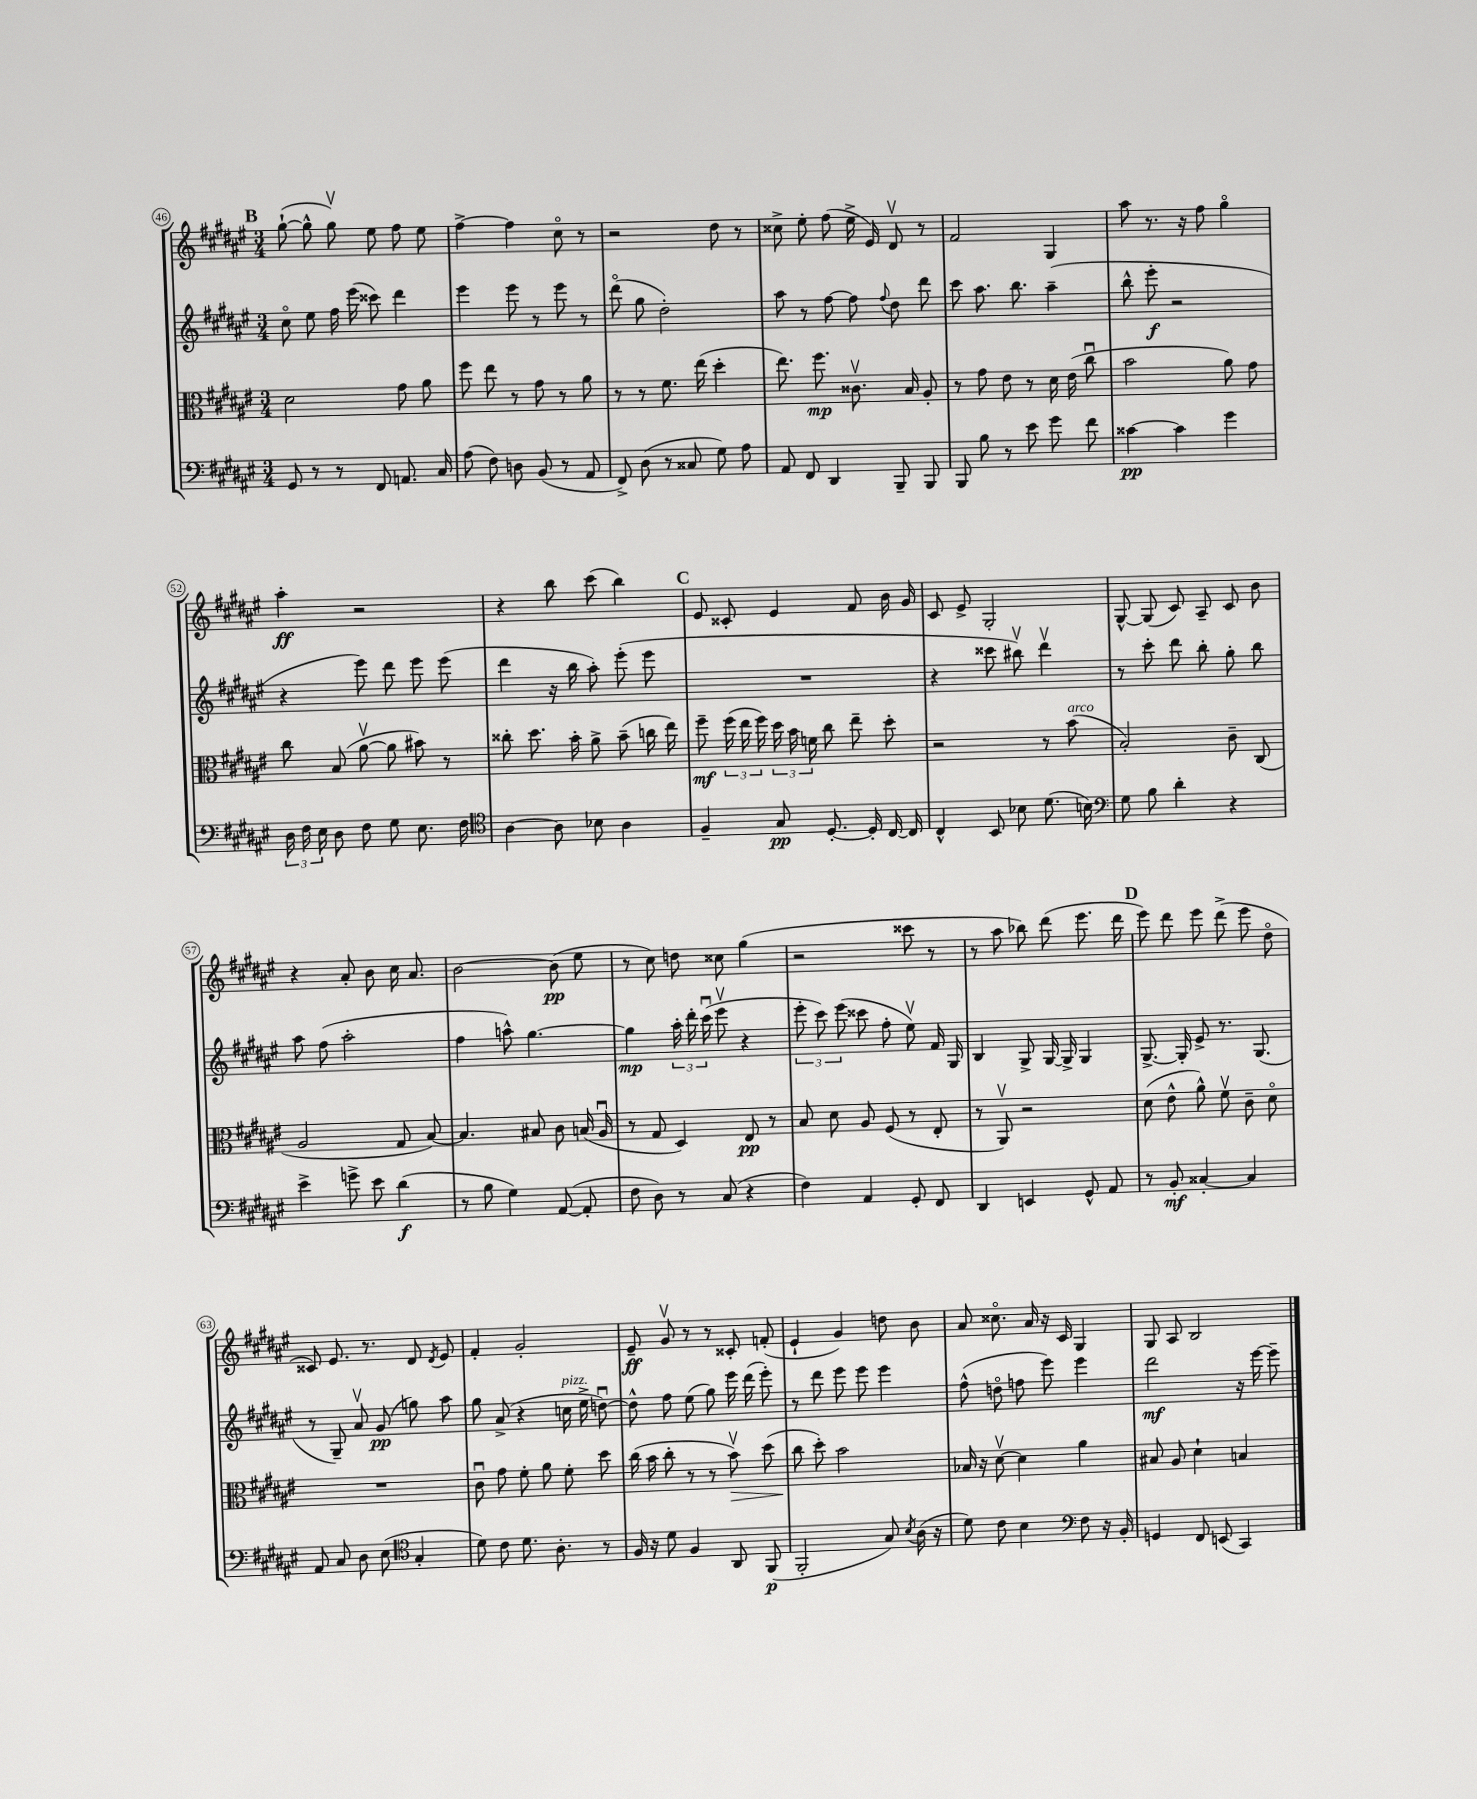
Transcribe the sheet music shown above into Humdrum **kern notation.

**kern	**kern	**kern	**kern
*staff4	*staff3	*staff2	*staff1
*clefF4	*clefC3	*clefG2	*clefG2
*k[f#c#g#d#a#e#]	*k[f#c#g#d#a#e#]	*k[f#c#g#d#a#e#]	*k[f#c#g#d#a#e#]
*M3/4	*M3/4	*M3/4	*M3/4
8GG#/	2d#\	8cc#o\	([8gg#`\
8r	.	8ee#\	8gg#^^\]
8r	.	16ff#\	8gg#v\)
.	.	(16eee#\	.
8FF#/	.	8ccc##\)	8ee#\
8.AA/	8g#\	4ddd#\	8ff#\
.	8a#\	.	8ee#\
16C#/	.	.	.
=	=	=	=
(8A#\	8ff#\	4eee#\	[4ff#^\
8F#\)	8ee#\	.	.
8D\	8r	8eee#\	4ff#\]
(8BB/	8g#\	8r	.
8r	8r	8eee#\	8cc#o\
8AA#/	8a#\	8r	8r
=	=	=	=
8FF#^/)	8r	(8ddd#o\	2r
(8D#\	8r	8gg#\	.
8r	8.f#\	2dd#'\)	.
8C##/	.	.	.
.	(16ee#\	.	.
8G#\)	4dd#'\	.	8dd#\
8A#\	.	.	8r
=	=	=	=
8AA#/	8.ee#\)	8aa#\	8cc##^\
8FF#/	.	8r	8ee#'\
.	8.ff#\	.	.
4DD#/	.	[8ff#\	(8ff#\
.	8.c##v\	8ff#\]	16ee#^\
.	.	.	16e#/)
.	.	8qqff#/	.
8BBB~/	.	8dd#\	8d#v/
.	16B/	.	.
8BBB/	8A#'/	8ddd#\	8r
=	=	=	=
8BBB/	8r	8ccc#\	2f#/
8B\	8g#\	8.aa#\	.
8r	8e#\	.	.
.	.	8.bb\	.
8e#\	8r	.	.
8g#\	16d#\	(4aa#~\	4G#/
.	(16e#\	.	.
8f#\	8cc#u\	.	.
=	=	=	=
[4c##\	2b\	8bb^^\	8aa#\
.	.	8eee#'\	8.r
4c##\]	.	2r	.
.	.	.	16r
.	.	.	8ff#\
4g#\	8a#\)	.	4gg#o\
.	8g#\	.	.
=	=	=	=
24D#\	8cc#\	4r	4aa#'\
24F#\	.	.	.
24E#\	.	.	.
8D#\	(8B/	.	.
8F#\	[8a#v\	8eee#\)	2r
8G#\	8a#\]	8ddd#\	.
8.E#\	8b#\)	8eee#\	.
.	8r	(8eee#\	.
16F#\	.	.	.
=	=	=	=
*clefC4	*	*	*
[4A#\	8cc##'\	4ddd#\	4r
.	8.dd#\	.	.
8A#\]	.	16r	8bb\
.	16b'\	16bb\	.
8B-\	8a#^\	8aa#'\)	(8ccc#\
4A#\	(8b~\	(8eee#'\	4bb\)
.	16cc\	8eee#\	.
.	16ee#\)	.	.
=	=	=	=
4F#~/	8ff#~\	2.r	8e#/
.	(24ff#\	.	8c##'/
.	24ee#\	.	.
.	24ff#\)	.	.
8G#/	24dd#\	.	4e#/
.	24b\	.	.
.	24f\	.	.
[8.D#'/	8cc#\	.	.
.	8ee#~\	.	8f#/
16D#'/]	.	.	.
[16C#/	8dd#'\	.	16b\
16C#/]	.	.	16g#/
=	=	=	=
4C#^^/	2r	4r	8c#/
.	.	.	8e#^/
8BB/	.	8ccc##\	2G#'/
8B-\	.	8bb#v\)	.
(8.d#\	8r	4ddd#v\	.
.	(8b\	.	.
16B\)	.	.	.
=	=	=	=
*clefF4	*	*	*
8G#\	2B'/)	8r	[8G#^^/
8B\	.	8ccc#'\	(8G#/]
4d#'\	.	8ddd#\	8c#/)
.	.	8bb'\	8A#~/
4r	8c#~\	8gg#'\	8c#/
.	(8C#/	8bb\	8b\
=	=	=	=
4e#^\	2A#/	8aa#\	4r
.	.	(8ff#\	.
8g^\	.	2aa#'\	8a#'/
8e#\	.	.	8b\
(4d#\	8G#/	.	16cc#\
.	.	.	8.a#/
.	[8B/)	.	.
=	=	=	=
8r	4.B/]	4ff#\	[2b\
8B\	.	.	.
4G#\)	.	8aa^^\)	.
.	8B#/	[4.gg#\	.
([8AA#/	8c#\	.	(8b\]
8AA#'/]	(16B/	.	8ee#\
.	16A#u/	.	.
=	=	=	=
8F#\	8r	4gg#\]	8r
8D#\)	8G#/	.	8cc#\)
8r	4D#/)	24aa#'\	8dd\
.	.	24ddd#'\	.
.	.	(24ccc#u\	.
(8C#/	.	8eee#v\	8cc##\
4r	8E#/	4r	(4gg#\
.	8r	.	.
=	=	=	=
4F#\)	8B/	12eee#'\	2r
.	.	12ccc#\)	.
.	8d#\	.	.
.	.	(12eee#\	.
4AA#/	8A#/	8ccc##\	.
.	(8F#/	8ff#'\	.
8GG#'/	8r	8ee#v\)	8ccc##\
8FF#/	8E#'/	16f#/	8r
.	.	16G#/	.
=	=	=	=
4DD#/	8r	4B/	8r
.	8AA#v/)	.	8aa#\
4EE/	2r	8G#^/	8bb-\)
.	.	[16G#/	(8ddd#\
.	.	16G#^/]	.
8GG#^^/	.	4G#/	8.eee#\
8AA#/	.	.	.
.	.	.	16ddd#\
=	=	=	=
8r	(8d#\	[8.G#^/	8eee#\)
8BB'/	8e#^^\	.	8ddd#\
.	.	16G#'/]	.
[4C##'/	8a#^^\)	8e#^/	8eee#\
.	8f#v\	8.r	(8ddd#^\
4C##/]	8c#~\	.	8eee#\
.	.	(8.G#/	.
.	8d#o\	.	8dd#o\
=	=	=	=
8AA#/	2.r	8r	8c##/)
8C#/	.	8G#~/)	8.e#/
8D#\	.	8a#v/	.
.	.	.	8.r
(8E#\	.	(8g#/	.
*clefC4	*	*	*
4G#'/	.	8gg\)	8d#/
.	.	.	8qd#/
.	.	8aa#\	8e#/
=	=	=	=
8d#\)	8c#u\	8gg#\	4f#'/
8c#\	8g#\	(8a#^/	.
8.d#\	8f#'\	4r	2g#'/
.	8a#\	.	.
8.A#'\	.	.	.
.	8f#'\	16cc\	.
.	.	16ee#^\	.
8r	8dd#\	[8ddu\)	.
=	=	=	=
16F#/	(16cc#\	8dd^^\]	8e#~/
16r	16b\	.	.
8d#\	8cc#'\	8ff#\	8g#v/
4F#/	8r	(8ee#\	8r
.	8r	8gg#\)	8r
8AA#/	8bv\)	16eee#\	8c##'/
.	.	(16ddd#\	.
(8FF#/	(8dd#\	8eee#'\)	(8f'/
=	=	=	=
2FF#'/	8cc#\	8r	4e#`/
.	8dd#'\)	8ddd#\	.
.	2b\	8eee#\	4g#/)
.	.	8eee#\	.
8G#/)	.	4eee#\	8dd\
8qB/	.	.	.
(16A#\	.	.	8b\
16r	.	.	.
=	=	=	=
8d#\)	16B-/	(8ff#^^\	8a#/
.	16r	.	.
8c#\	[8d#v\	8ddo\	8.cc##o\
4B\	4d#\]	8ff\	.
.	.	.	16a#/
.	.	8eee#\)	16r
.	.	.	16c#/
*clefF4	*	*	*
8F#\	4a#\	4eee#\	4G#/
16r	.	.	.
16BB'/	.	.	.
=	=	=	=
4GG/	8B#/	2ddd#\	8G#/
.	8A#/	.	8A#/
8FF#/	4d#`\	.	2B/
(8EE/	.	.	.
4CC#/)	4B/	16r	.
.	.	[16eee#\	.
.	.	8eee#~\]	.
==	==	==	==
*-	*-	*-	*-
